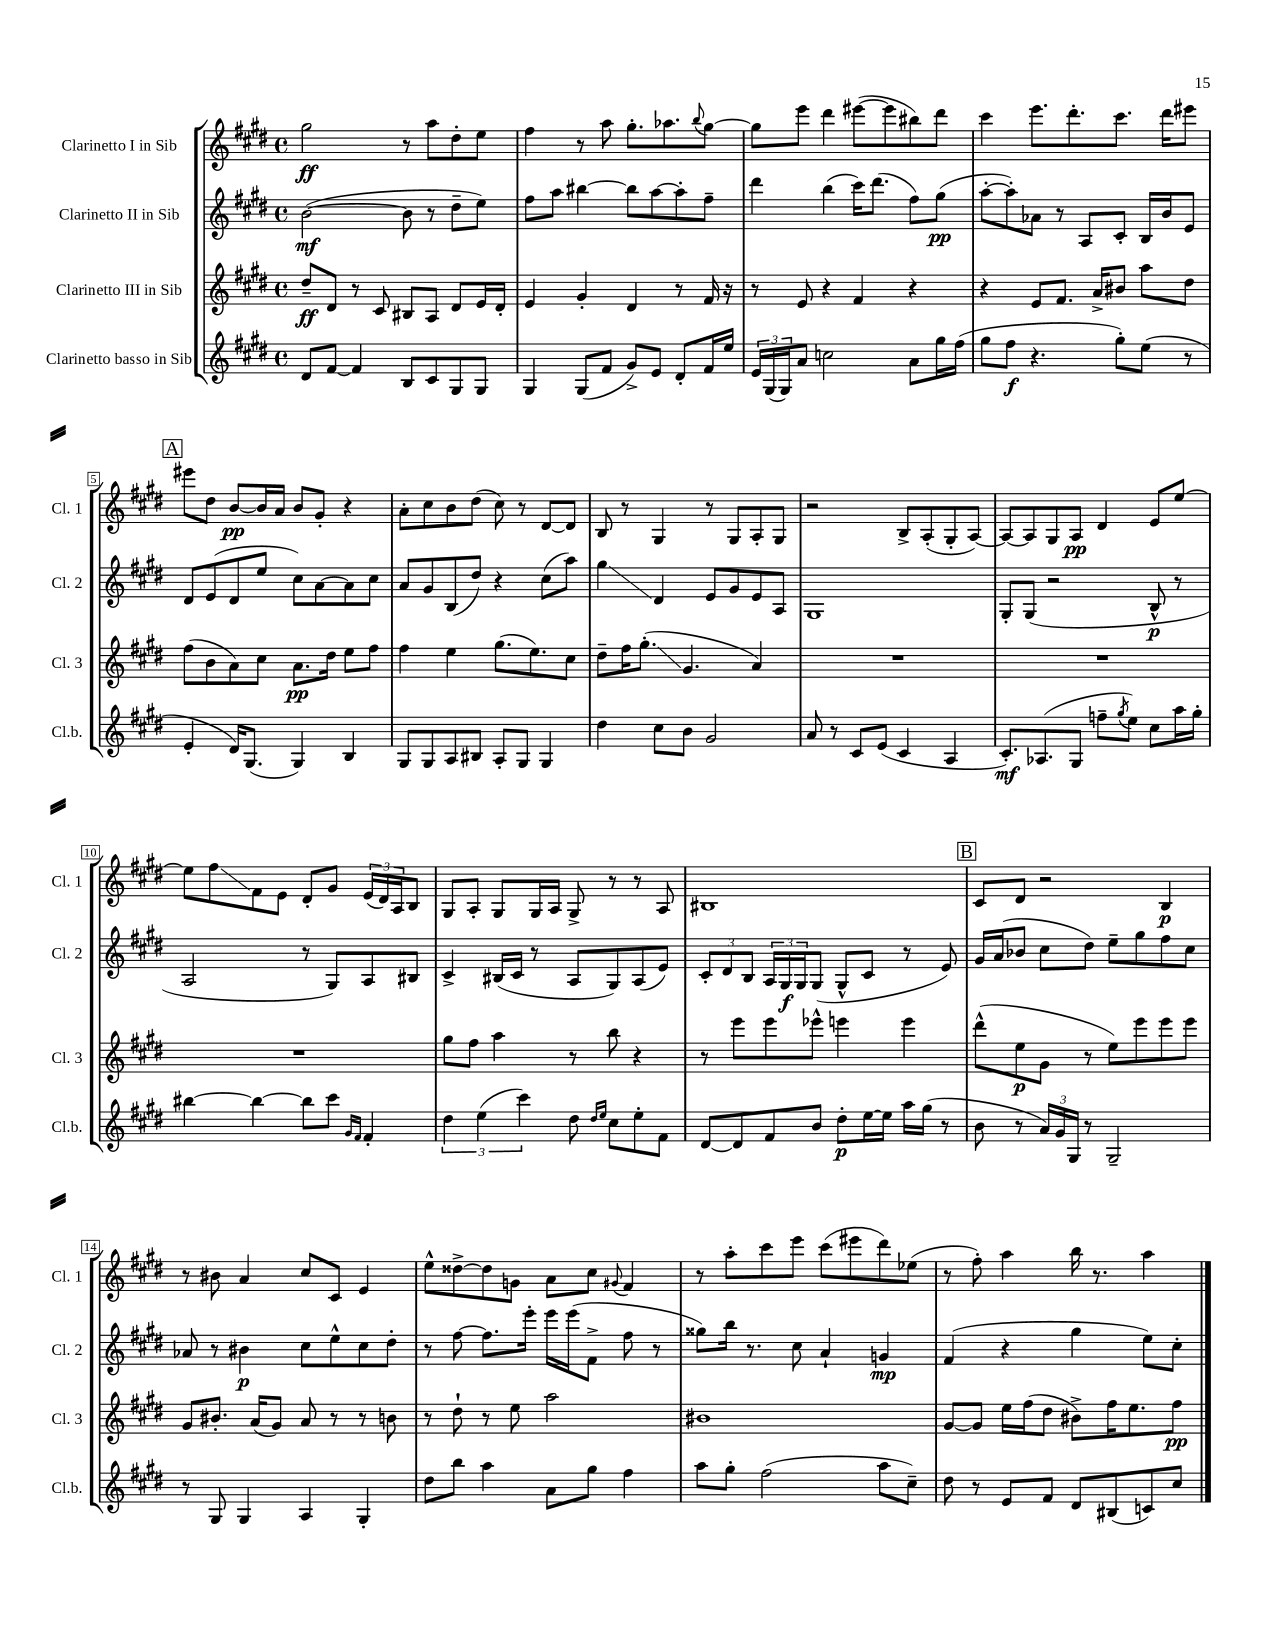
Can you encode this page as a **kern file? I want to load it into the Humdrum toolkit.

**kern	**kern	**kern	**kern
*staff4	*staff3	*staff2	*staff1
*clefG2	*clefG2	*clefG2	*clefG2
*k[f#c#g#d#]	*k[f#c#g#d#]	*k[f#c#g#d#]	*k[f#c#g#d#]
*M4/4	*M4/4	*M4/4	*M4/4
*met(c)	*met(c)	*met(c)	*met(c)
8d#	8dd#~	([2b	2gg#
[8f#	8d#	.	.
4f#]	8r	.	.
.	8c#	.	.
8B	8B#	8b]	8r
8c#	8A	8r	8aa
8G#	8d#	8dd#~	8dd#'
8G#	16e	8ee)	8ee
.	16d#'	.	.
=	=	=	=
4G#	4e	8ff#	4ff#
.	.	8aa	.
(8G#	4g#'	[4bb#	8r
8f#	.	.	8aa
8g#^)	4d#	8bb#]	8.gg#'
8e	.	[8aa	.
.	.	.	8.aa-
8d#'	8r	8aa']	.
.	.	.	8qqbb
16f#	16f#	8ff#~	[8gg#
16ee	16r	.	.
=	=	=	=
24e	8r	4ddd#	8gg#]
(24G#	.	.	.
24G#)	.	.	.
8a	8e	.	8eee
2cc	4r	(4bb	4ddd#
.	4f#	16ccc#)	([8eee#
.	.	(8.ddd#	.
.	.	.	8eee#]
8a	4r	8ff#)	8bb#)
16gg#	.	(8gg#	8ddd#
(16ff#	.	.	.
=	=	=	=
8gg#	4r	[8aa'	4ccc#
8ff#	.	8aa'])	.
4.r	8e	8a-	8.eee
.	8.f#	8r	.
.	.	.	8.ddd#'
.	.	8A	.
.	16a^	.	.
8gg#')	8b#	8c#'	8.ccc#
(8ee	8aa	16B	.
.	.	16b	16ddd#
8r	8dd#	8e	8eee#
=	=	=	=
4e'	(8ff#	8d#	8eee#
.	8b	(8e	8dd#
16d#)	8a)	8d#	[8b
(8.G#	.	.	.
.	8cc#	8ee	16b]
.	.	.	16a
4G#)	8.a	8cc#)	8b
.	.	[8a	8g#'
.	16dd#	.	.
4B	8ee	8a]	4r
.	8ff#	8cc#	.
=	=	=	=
8G#	4ff#	8a	8a'
8G#	.	8g#	8cc#
8A	4ee	(8B	8b
8B#	.	8dd#)	(8dd#
8A'	(8.gg#	4r	8cc#)
8G#	.	.	8r
.	8.ee)	.	.
4G#	.	(8cc#	[8d#
.	8cc#	8aa)	8d#]
=	=	=	=
4dd#	8dd#~	4gg#	8B
.	16ff#	.	8r
.	(8.gg#'	.	.
8cc#	.	4d#	4G#
8b	4.g#	.	.
2g#	.	8e	8r
.	.	8g#	8G#
.	4a)	8e	8A'
.	.	8A	8G#
=	=	=	=
8a	1r	1G#	2r
8r	.	.	.
8c#	.	.	.
(8e	.	.	.
4c#	.	.	8B^
.	.	.	(8A'
4A	.	.	8G#'
.	.	.	[8A)
=	=	=	=
8.c#')	1r	8G#'	8A_
.	.	(8G#	8A]
(8.A-	.	.	.
.	.	2r	8G#
8G#	.	.	8A
8ff~	.	.	4d#
8qgg#	.	.	.
8ee)	.	.	.
8cc#	.	8B^^	8e
16aa	.	8r	[8ee
16gg#'	.	.	.
=	=	=	=
[4bb#	1r	2A	8ee]
.	.	.	8ff#
4bb#_	.	.	8f#
.	.	.	8e
8bb#]	.	8r	8d#'
8ccc#	.	8G#)	8g#
16qqg#	.	.	.
16qqf#	.	.	.
4f#'	.	8A	(24e
.	.	.	24d#)
.	.	.	24A
.	.	8B#	8B
=	=	=	=
6dd#	8gg#	4c#^	8G#
.	8ff#	.	8A'
(6ee	.	.	.
.	4aa	(16B#	8G#
.	.	16c#	.
6ccc#)	.	.	.
.	.	8r	16G#
.	.	.	16A
8dd#	8r	8A	8G#^
16qqdd#	.	.	.
16qqee	.	.	.
8cc#	8bb	8G#)	8r
8ee'	4r	(8A	8r
8f#	.	8e)	8A
=	=	=	=
[8d#	8r	12c#'	1B#
.	.	12d#	.
8d#]	8eee	.	.
.	.	12B	.
8f#	8eee	24A	.
.	.	24G#	.
.	.	24G#	.
8b	8eee-^^	(8G#	.
8dd#'	4eee	8G#^^	.
[16ee	.	8c#	.
16ee]	.	.	.
16aa	4eee	8r	.
(16gg#	.	.	.
8r	.	8e)	.
=	=	=	=
8b	(8ddd#^^	16g#	8c#
.	.	(16a	.
8r	8ee	8b-	8d#
24a)	8g#	8cc#	2r
24g#	.	.	.
24G#	.	.	.
8r	8r	8dd#)	.
2G#~	8ee)	8ee~	.
.	8eee	8gg#	.
.	8eee	8ff#	4B
.	8eee	8cc#	.
=	=	=	=
8r	8g#	8a-	8r
8G#	8.b#'	8r	8b#
4G#	.	4b#	4a
.	(16a	.	.
.	8g#)	.	.
4A	8a	8cc#	8cc#
.	8r	8ee^^	8c#
4G#'	8r	8cc#	4e
.	8b	8dd#'	.
=	=	=	=
8dd#	8r	8r	8ee^^
8bb	8dd#`	[8ff#	[8dd##^
4aa	8r	8.ff#]	8dd##]
.	8ee	.	8g
.	.	16eee'	.
8a	2aa	16eee	8a
.	.	(16eee	.
8gg#	.	8f#^	8cc#
.	.	.	8qqg#
4ff#	.	8ff#	4f#
.	.	8r	.
=	=	=	=
8aa	1b#	8gg##)	8r
8gg#'	.	16bb	8aa'
.	.	8.r	.
(2ff#	.	.	8ccc#
.	.	8cc#	8eee
.	.	4a`	(8ccc#
.	.	.	8eee#
8aa	.	4g	8ddd#)
8cc#~)	.	.	(8ee-
=	=	=	=
8dd#	[8g#	(4f#	8r
8r	8g#]	.	8ff#')
8e	16ee	4r	4aa
.	(16ff#	.	.
8f#	8dd#	.	.
8d#	8b#^)	4gg#	16bb
.	.	.	8.r
(8B#	16ff#	.	.
.	8.ee	.	.
8c)	.	8ee)	4aa
8cc#	8ff#	8cc#'	.
==	==	==	==
*-	*-	*-	*-
